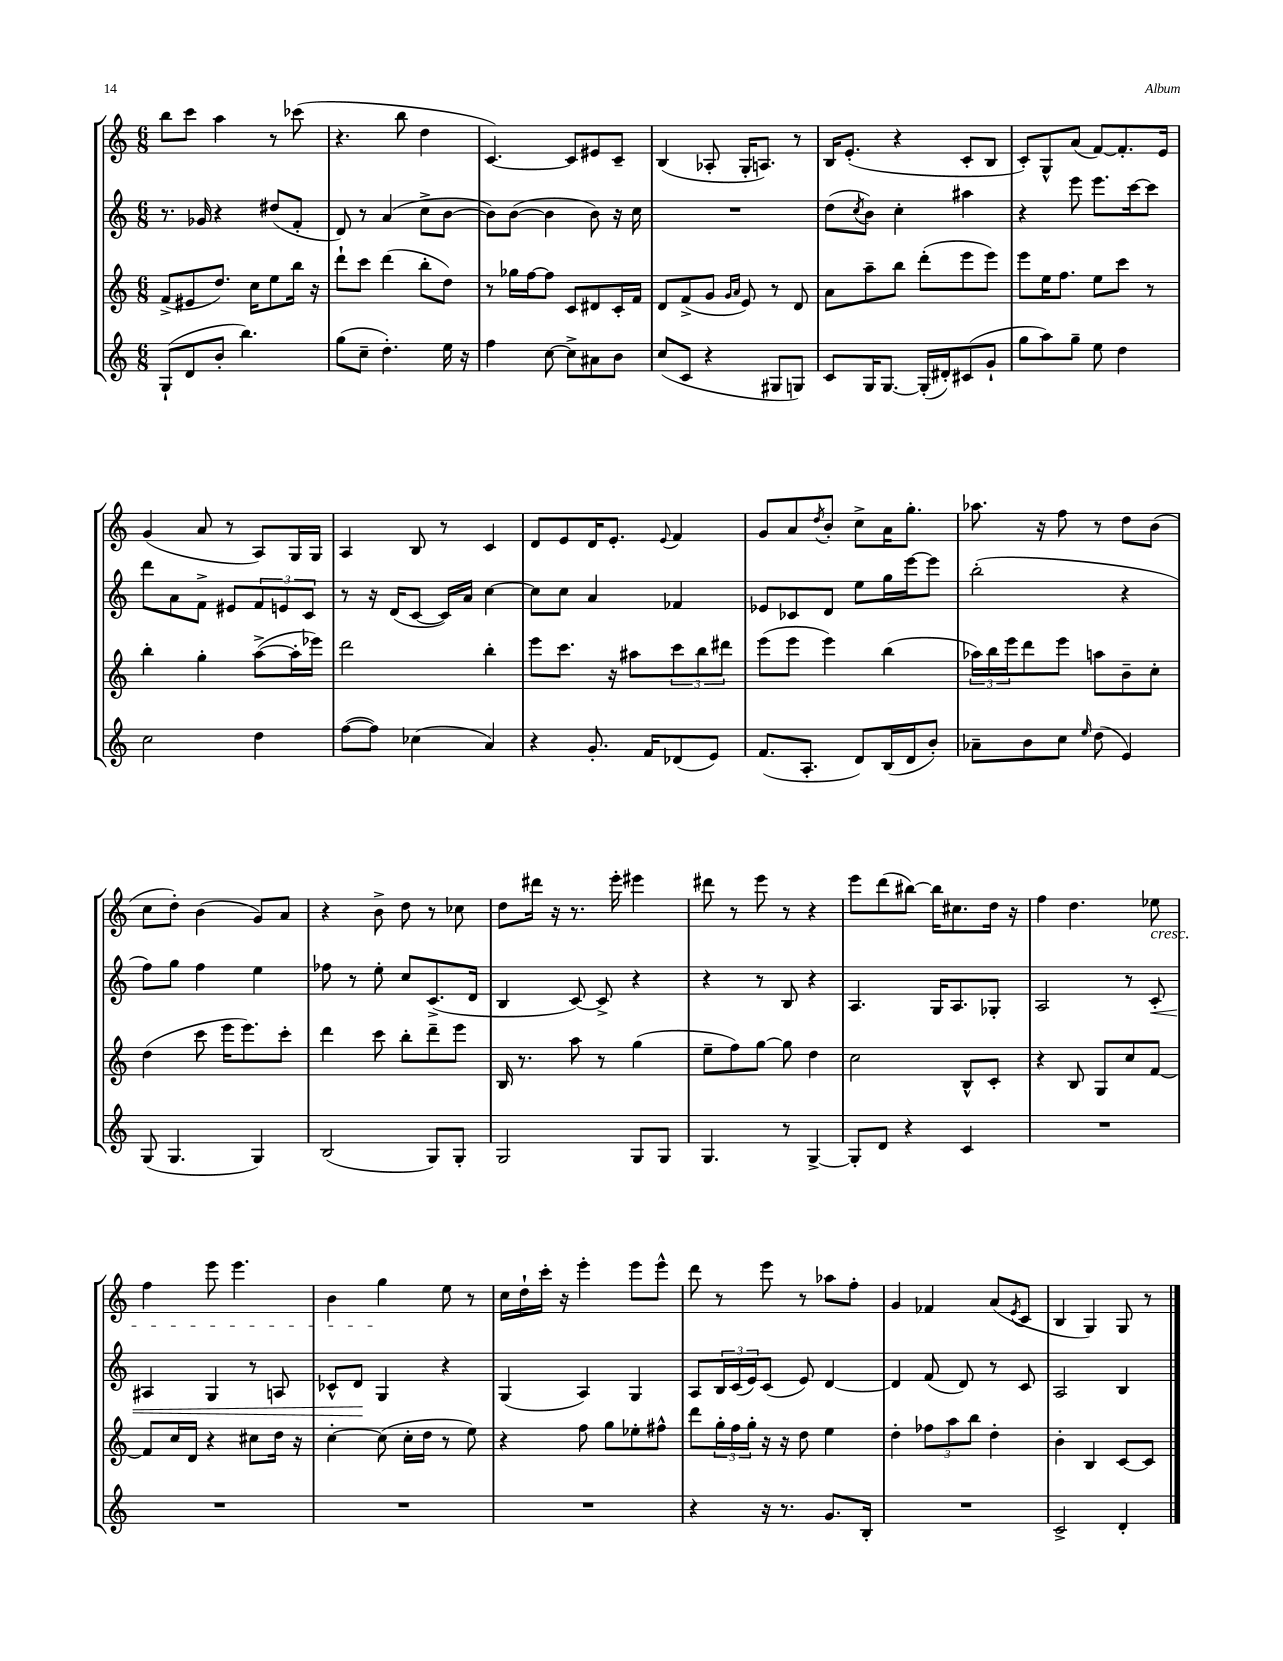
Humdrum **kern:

**kern	**kern	**kern	**dynam	**kern
*part4	*part3	*part2	*part2	*part1
*staff4	*staff3	*staff2	*staff2	*staff1
*clefG2	*clefG2	*clefG2	*	*clefG2
*k[]	*k[]	*k[]	*	*k[]
*M6/8	*M6/8	*M6/8	*	*M6/8
=19	=19	=19	=19	=19
(8G`/L	(8f^/L	8.r	.	8bb\L
8d/	8e#X/	.	.	8ccc\J
.	.	16g-X/	.	.
8b'/J	8.dd/J)	4r	.	4aa\
4.bb\)	.	.	.	.
.	16cc\KL	.	.	.
.	8ee\	(8dd#X/L	.	8r
.	16bb\Jk	8f'/J	.	(8ccc-X\
.	16r	.	.	.
=20	=20	=20	=20	=20
(8gg\L	8ddd`\L	8d/)	.	4.r
8cc~\J	8ccc\J	8r	.	.
4.dd'\)	(4ddd\	(4a/	.	.
.	.	.	.	8bb\
.	8bb'\L	8cc^\L	.	4dd\
16ee\	8dd\J)	[8b\J	.	.
16r	.	.	.	.
=21	=21	=21	=21	=21
4ff\	8r	8b\L])	.	[4.c/)
.	16gg-X\LL	([8b\J	.	.
.	[16ff\J	.	.	.
[8cc\	8ff\J]	4b\]	.	.
8cc^\L]	8c/L	.	.	8c/L]
8a#X\	8d#X/	8b\)	.	8e#X/
8b\J	16c'/L	16r	.	8c~/J
.	16f/JJ	16cc\	.	.
=22	=22	=22	=22	=22
(8cc/L	8d/L	2.r	.	(4B/
8c/J	(8f^/	.	.	.
4r	8g/J	.	.	8A-X'/
.	16qqg/LL	.	.	.
.	16qqa/JJ	.	.	.
.	8e/)	.	.	16G'/KL
.	.	.	.	8.An/J)
8G#X/L	8r	.	.	.
8Gn/J)	8d/	.	.	8r
=23	=23	=23	=23	=23
8c/L	8a\L	(8dd\L	.	16B/KL
.	.	.	.	(8.e'/J
.	.	8qcc/	.	.
16G/K	8aa~\	8b\J)	.	.
[8.G/J	.	.	.	.
.	8bb\J	4cc'\	.	4r
(16G'/LL]	(8ddd'\L	.	.	.
16d#X'/J)	.	.	.	.
(8c#X/	8eee\	4aa#X\	.	8c'/L
8g`/J	8eee\J)	.	.	8B/J
=24	=24	=24	=24	=24
8gg\L	8eee\L	4r	.	8c'/L)
8aa\)	16ee\K	.	.	8G^^/
.	8.ff\J	.	.	.
8gg~\J	.	8eee\	.	(8a/J
8ee\	8ee\L	8.eee\L	.	[8f/L)
4dd\	8ccc\J	.	.	8.f'/]
.	.	[16ccc\k	.	.
.	8r	8ccc\J]	.	.
.	.	.	.	16e/Jk
!!LO:LB:g=z
=25	=25	=25	=25	=25
2cc\	4bb'\	8ddd\L	.	(4g/
.	.	8a\	.	.
.	4gg'\	8f^\J	.	8a/
.	.	8e#X/L	.	8r
4dd\	([8aa^\L	12f/	.	8A/L)
.	.	12en/	.	.
.	16aa'\L]	.	.	16G/L
.	.	12c/J	.	.
.	16eee-X\JJ)	.	.	16G/JJ
=26	=26	=26	=26	=26
([8ff\L	2ddd\	8r	.	4A/
8ff\J])	.	16r	.	.
.	.	(16d/KL	.	.
(4cc-X\	.	[8c/J	.	8B/
.	.	16c/LL])	.	8r
.	.	16a/JJ	.	.
4a/)	4bb'\	[4cc\	.	4c/
=27	=27	=27	=27	=27
4r	8eee\L	8cc\L]	.	8d/L
.	8.ccc\J	8cc\J	.	8e/
8.g'/	.	4a/	.	16d/K
.	16r	.	.	8.e'/J
.	8aa#X\L	.	.	.
16f/KL	.	.	.	.
.	.	.	.	8qqe/
(8d-X/	12ccc\	4f-X/	.	4f/
.	12bb\	.	.	.
8e/J)	.	.	.	.
.	12ddd#X\J	.	.	.
=28	=28	=28	=28	=28
(8.f/L	(8eee\L	8e-X/L	.	8g/L
.	8eee\J	8c-X/	.	8a/
8.A'/J	.	.	.	.
.	.	.	.	8qdd/
.	4eee\)	8d/J	.	8b'/J
8d/L)	.	8ee\L	.	8cc^\L
(16B/L	(4bb\	16gg\L	.	16a\K
16d/J	.	[16eee\J	.	8.gg'\J
8b'/J)	.	8eee\J]	.	.
=29	=29	=29	=29	=29
8a-X~\L	24aa-X\LL)	(2bb'\	.	8.aa-X\
.	24bb\	.	.	.
.	24eee\J	.	.	.
8b\	8ddd\	.	.	.
.	.	.	.	16r
8cc\J	8eee\J	.	.	8ff\
16qqee/	.	.	.	.
(8dd\	8aan\L	.	.	8r
4e/)	8b~\	4r	.	8dd\L
.	8cc'\J	.	.	(8b\J
!!LO:LB:g=z
=30	=30	=30	=30	=30
(8G/	(4dd\	8ff\L)	.	8cc\L
4.G/	.	8gg\J	.	8dd'\J)
.	8ccc\	4ff\	.	(4b\
.	16eee\KL	.	.	.
.	8.eee\)	.	.	.
4G/)	.	4ee\	.	8g/L)
.	8ccc'\J	.	.	8a/J
=31	=31	=31	=31	=31
(2B/	4ddd\	8ff-X\	.	4r
.	.	8r	.	.
.	8ccc\	8ee'\	.	8b^\
.	8bb'\L	8cc/L	.	8dd\
8G/L)	8ddd~\	(8.c^/	.	8r
8G'/J	8eee\J	.	.	8cc-X\
.	.	16d/Jk	.	.
=32	=32	=32	=32	=32
2G/	16B/	4B/	.	8dd\L
.	8.r	.	.	.
.	.	.	.	16ddd#X\Jk
.	.	.	.	16r
.	8aa\	[8c/)	.	8.r
.	8r	8c^/]	.	.
.	.	.	.	16eee'\
8G/L	(4gg\	4r	.	4eee#X\
8G/J	.	.	.	.
=33	=33	=33	=33	=33
4.G/	8ee~\L	4r	.	8ddd#X\
.	8ff\)	.	.	8r
.	[8gg\J	8r	.	8eee\
8r	8gg\]	8B/	.	8r
[4G^/	4dd\	4r	.	4r
=34	=34	=34	=34	=34
8G'/L]	2cc\	4.A/	.	8eee\L
8d/J	.	.	.	(8ddd\
4r	.	.	.	[8bb#X\J)
.	.	16G/KL	.	16bb#\KL]
.	.	8.A/	.	8.cc#X\
4c/	8B^^/L	.	.	.
.	8c'/J	8G-X'/J	.	16dd\Jk
.	.	.	.	16r
=35	=35	=35	=35	=35
2.r	4r	2A/	.	4ff\
.	8B/	.	.	4.dd\
.	8G/L	.	.	.
.	8cc/	8r	.	.
!	!	!	!	!LO:TX:b:i:t=cresc.
!	!	!	!LO:HP:b	!
.	[8f/J	8c'/	<	8ee-X\
!!LO:LB:g=z
=36	=36	=36	=36	=36
2.r	8f/L]	4A#X/	.	4ff\
.	16cc/L	.	.	.
.	16d/JJ	.	.	.
.	4r	4G/	.	8eee\
.	.	.	.	4.eee\
.	8cc#X\L	8r	.	.
.	16dd\Jk	8An/	.	.
.	16r	.	.	.
=37	=37	=37	=37	=37
2.r	[4cc'\	8c-X^^/L	.	4b\
.	.	8d/J	.	.
.	(8cc\]	4G/	[	4gg\
.	16cc'\LL	.	.	.
.	16dd\JJ	.	.	.
.	8r	4r	.	8ee\
.	8ee\)	.	.	8r
=38	=38	=38	=38	=38
2.r	4r	(4G/	.	16cc\LL
.	.	.	.	16dd`\
.	.	.	.	16ccc'\JJ
.	.	.	.	16r
.	8ff\	4A/)	.	4eee'\
.	8gg\L	.	.	.
.	8ee-X'\	4G/	.	8eee\L
.	8ff#X^^\J	.	.	8eee^^\J
=39	=39	=39	=39	=39
4r	8ddd\L	8A/L	.	8ddd\
.	24gg'\L	24B/L	.	8r
.	24ff\	(24c/	.	.
.	24gg'\JJ	24e/J)	.	.
16r	16r	(8c/J	.	8eee\
8.r	16r	.	.	.
.	8dd\	8e/)	.	8r
8.g/L	4ee\	[4d/	.	8aa-X\L
.	.	.	.	8ff'\J
16B'/Jk	.	.	.	.
=40	=40	=40	=40	=40
2.r	4dd'\	4d/]	.	4g/
.	12ff-X\L	(8f/	.	4f-X/
.	12aa\	.	.	.
.	.	8d/)	.	.
.	12bb\J	.	.	.
.	4dd'\	8r	.	(8a/L
.	.	.	.	8qe/
.	.	8c/	.	8c/J
=41	=41	=41	=41	=41
2c^/	4b'\	2A/	.	4B/
.	4B/	.	.	4G/)
4d'/	[8c/L	4B/	.	8G/
.	8c/J]	.	.	8r
==	==	==	==	==
*-	*-	*-	*-	*-
